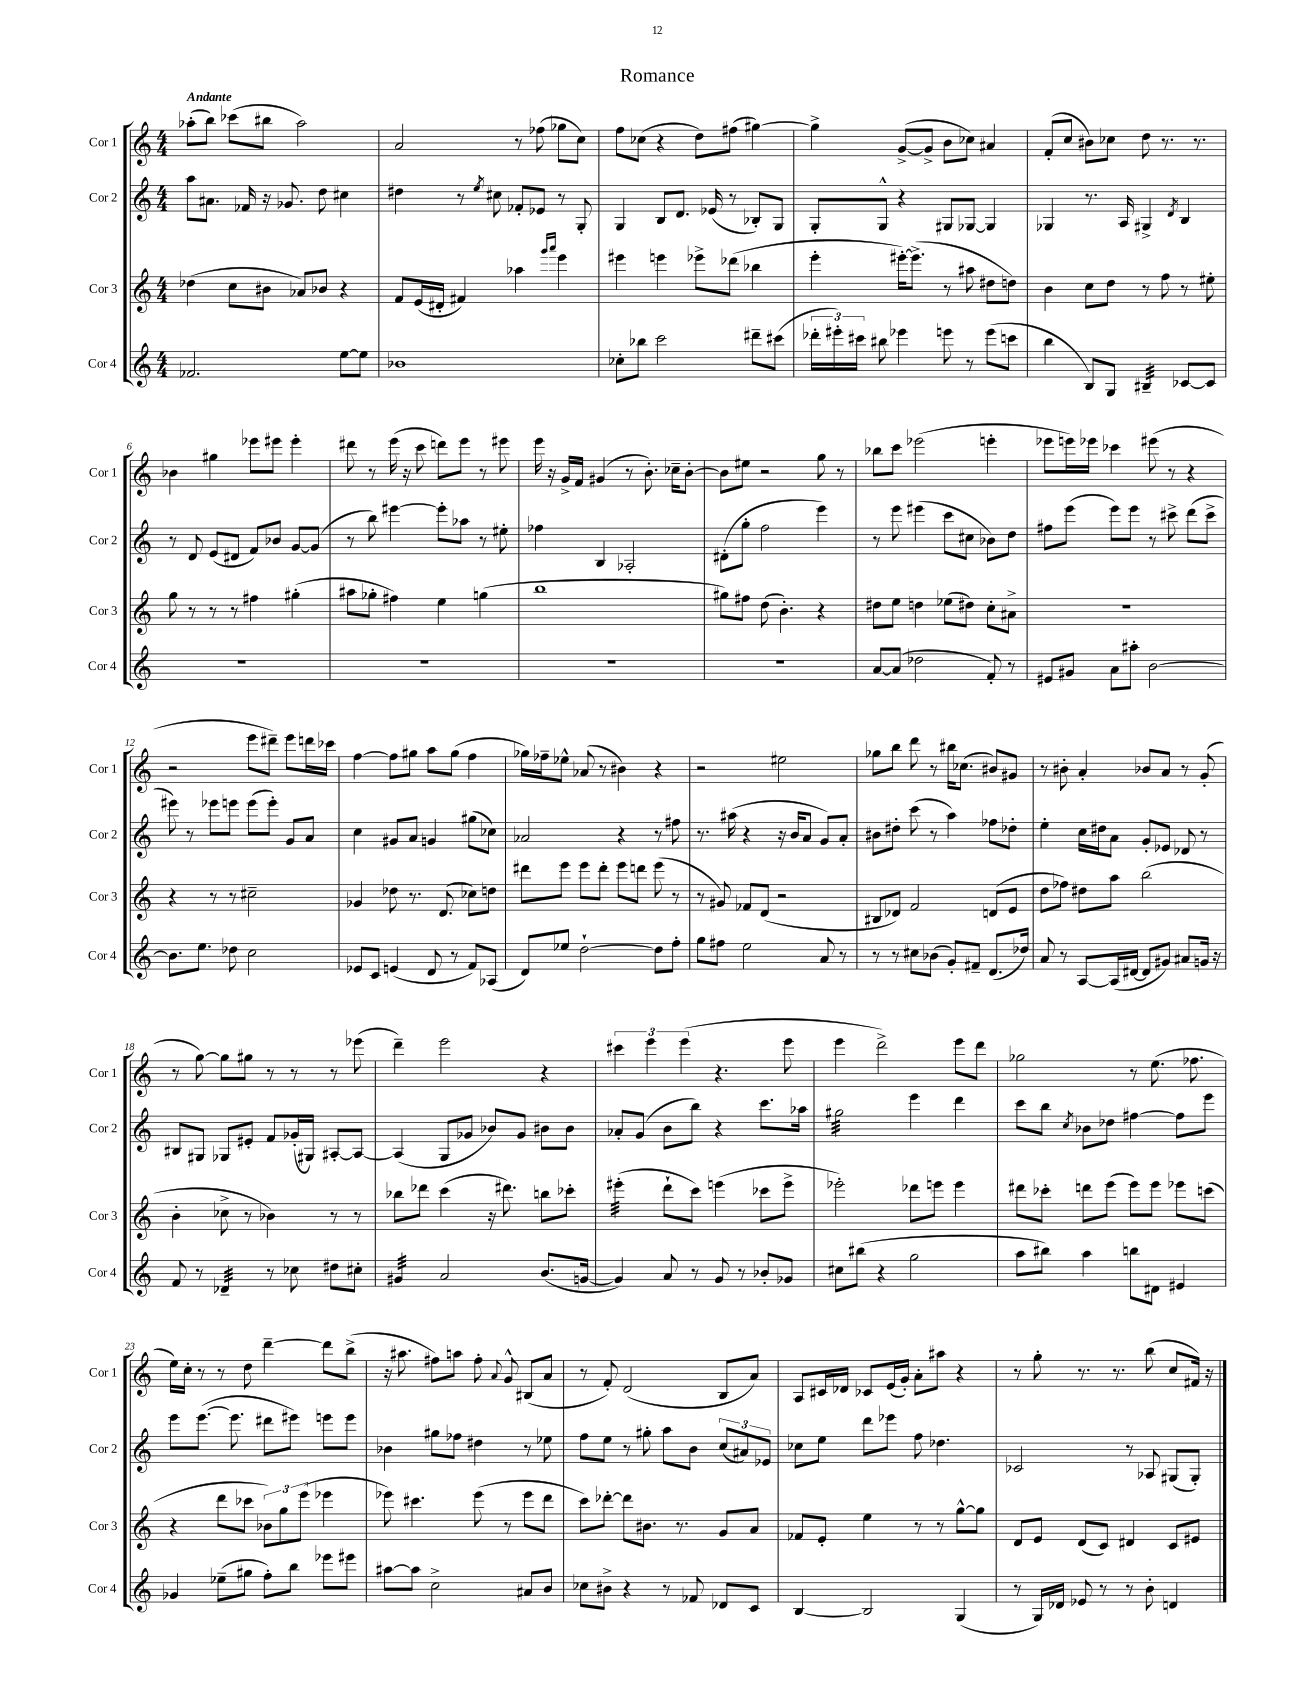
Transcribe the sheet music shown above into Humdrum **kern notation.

**kern	**kern	**kern	**kern
*staff4	*staff3	*staff2	*staff1
*clefG2	*clefG2	*clefG2	*clefG2
*k[]	*k[]	*k[]	*k[]
*M4/4	*M4/4	*M4/4	*M4/4
2.f-	(4dd-	8aa	(8aa-'
.	.	8.a#	8bb)
.	8cc	.	(8ccc-
.	.	16f-	.
.	8b#	16r	8bb#
.	.	8.g-	.
.	8a-)	.	2aa-)
.	8b-	8dd	.
[8ee	4r	4cc#	.
8ee]	.	.	.
=	=	=	=
1b-	8f	4dd#	2a
.	(16e	.	.
.	16d#'	.	.
.	4f#)	8r	.
.	.	8qee	.
.	.	8cc#	.
.	4aa-	8f-'	8r
.	.	8e-	(8ff-
.	16qqggg	.	.
.	16qqaaa	.	.
.	4eee	8r	8gg-
.	.	8G'	8cc)
=	=	=	=
8cc-'	4eee#	4G	8ff
8bb-	.	.	(8cc-
2ccc	4eee	8B	4r
.	.	8.d	.
.	8eee-^	.	8dd)
.	.	(16e-	.
.	(8ddd-	8r	(8ff#
8ddd#~	4bb-	8B-')	[4gg#)
(8ccc#	.	8G	.
=	=	=	=
24ddd-'	4eee'	8G'	4gg#^]
24eee#')	.	.	.
24ccc#	.	.	.
8bb#	.	8G^^	.
4eee-	[16eee#')	4r	([8g^
.	(8.eee#^]	.	.
.	.	.	8g^]
8eee	8r	8G#	8b
8r	8aa#	[8G-	8cc-)
(8eee	8dd#	4G-]	4a#
8ccc	8dd)	.	.
=	=	=	=
4bb	4b	4G-	(8f'
.	.	.	8cc
8B)	8cc	8.r	8b#)
8G	8dd	.	8cc-
.	.	16A	.
4B#~	8r	4G#^	8dd
.	8ff	.	8.r
.	.	8qd	.
[8c-	8r	4B	.
.	.	.	8.r
8c-]	8ee#'	.	.
=	=	=	=
1r	8gg	8r	4b-
.	8r	8d	.
.	8r	(8e	4gg#
.	8r	8d#	.
.	4ff#	8f)	8eee-
.	.	8b-	8eee#
.	(4gg#'	[8g	4eee#'
.	.	(8g]	.
=	=	=	=
1r	8aa#	8r	8ddd#
.	8gg-'	8bb)	8r
.	4ff#)	[4eee#	(16eee
.	.	.	16r
.	.	.	8ccc
.	4ee	8eee#']	8ddd)
.	.	8aa-	8eee
.	(4gg	8r	8r
.	.	8ee#'	8eee#
=	=	=	=
1r	1bb	4ff-	16eee
.	.	.	16r
.	.	.	16g^
.	.	.	16f
.	.	4B	(4g#
.	.	2A-'	8r
.	.	.	8.b')
.	.	.	16cc-~
.	.	.	[8b'
=	=	=	=
1r	8gg#)	(8d#'	8b]
.	8ff#	8gg'	8ee#
.	(8dd	2ff	2r
.	4.b')	.	.
.	4r	4eee)	8gg
.	.	.	8r
=	=	=	=
[8a	8dd#	8r	8bb-
(8a]	8ee	8eee	8ccc
2dd-	4dd	(4eee#	(2eee-
.	(8ee-	8ccc	.
.	8dd#)	8cc#	.
8f')	8cc'	8b-)	4eee'
8r	8a#^	8dd	.
=	=	=	=
8e#	1r	8ff#	8eee-
8g#	.	(8eee	16eee)
.	.	.	16eee-
8a	.	8eee)	4ccc-
8aa#'	.	8eee	.
[2b	.	8r	(8eee#
.	.	8ccc#^	8r
.	.	(8ddd	4r
.	.	8ccc#^	.
=	=	=	=
8.b]	4r	8eee#)	2r
.	.	8r	.
8.ee	.	.	.
.	8r	8eee-	.
8dd-	8r	8eee	.
2cc	2cc#~	(8eee	8eee
.	.	8eee')	8ddd#~)
.	.	8g	8eee
.	.	8a	16ddd
.	.	.	16ccc-
=	=	=	=
8e-	4g-	4cc	[4ff
8c	.	.	.
(4e	8dd-	8g#	8ff]
.	8.r	8a	8gg#
8d	.	4g	8aa
.	(8.d	.	.
8r	.	.	(8gg#
8f)	8cc-)	(8gg#	4ff
(8A-	8dd	8cc-)	.
=	=	=	=
8d)	8ddd#	2a-	16gg-)
.	.	.	16ff-~
8ee-	8eee	.	8ee-^^
[2dd`	8eee	.	(8a-
.	8ddd#'	.	8r
.	8eee	4r	4b#)
.	8ddd	.	.
8dd]	(8eee	8r	4r
8ff'	8r	8ff#	.
=	=	=	=
8gg	8r	8.r	2r
8ff#	8g#)	.	.
.	.	(16aa#	.
2ee	8f-	4r	.
.	(8d	.	.
.	2r	16r	2ee#
.	.	16b	.
.	.	8a	.
8a	.	8g)	.
8r	.	8a'	.
=	=	=	=
8r	8B#	8b#	8gg-
8r	8d-)	8dd#'	8bb
8cc#	2f	(8ccc	8ddd
(8b-	.	8r	8r
8g')	.	4aa)	16bb#
.	.	.	(8.cc-
8f#~	.	.	.
(8.d	(8d	8ff-	8b#)
.	8e	8dd-'	8g#
16dd-)	.	.	.
=	=	=	=
8a	8dd	4ee'	8r
8r	8ff-)	.	8b#'
[8A	8dd#	16cc	4a'
.	.	16dd#	.
(16A]	8aa	8a	.
[16d#	.	.	.
8d#]	(2bb	8g'	8b-
8g#)	.	8e-	8a
8a#	.	8d-	8r
16g	.	8r	(8g'
16r	.	.	.
=	=	=	=
8f	4b'	8B#	8r
8r	.	8G#	[8gg)
4d-~	8cc-^	8G-	8gg]
.	8r	8e#'	8gg#
8r	4b-)	8f	8r
8cc-	.	(16g-'	8r
.	.	16G#)	.
8dd#	8r	[8A#'	8r
8cc#'	8r	8A#_	(8eee-
=	=	=	=
4g#	8bb-	(4A#]	4ddd~)
.	8ddd-	.	.
2a	(4ccc	8G	2eee
.	.	8g-	.
.	16r	8b-)	.
.	8.ddd#)	.	.
.	.	8g-	.
(8.b	8bb	8b#	4r
.	8ccc-'	8b#	.
[16g	.	.	.
=	=	=	=
4g])	(4eee#'	8a-'	6ccc#
.	.	(8g	.
.	.	.	6eee
8a	8ddd`	8b	.
.	.	.	(6eee
8r	8ccc)	8bb)	.
8g	(4eee	4r	4.r
8r	.	.	.
8b-'	8ccc-	8.ccc	.
8g-	8eee^	.	8eee
.	.	16aa-	.
=	=	=	=
8cc#	2eee-')	2gg#	4eee
(8bb#	.	.	.
4r	.	.	2ddd^)
2gg	8ddd-	4eee	.
.	8eee	.	.
.	4eee	4ddd	8eee
.	.	.	8ddd
=	=	=	=
8aa	8ddd#	8ccc	2gg-
8bb#)	8ccc-'	8bb	.
.	.	8qcc	.
4aa	8ddd	8b-	.
.	(8eee	8dd-	.
8bb	8eee)	[4ff#	8r
8d#	8eee	.	(8.ee
4e#	8eee-	8ff#]	.
.	.	.	8.ff-
.	(8ccc	8eee	.
=	=	=	=
4g-	4r	8eee	16ee)
.	.	.	16cc'
.	.	([8.eee	8r
(8ee-~	8ddd	.	8r
.	.	8.eee]	.
8gg#	8ccc-	.	8dd
8ff')	12b-)	8ddd#	[4ddd~
.	12gg	.	.
8bb	.	8eee#)	.
.	(12eee	.	.
8eee-	4eee-	8eee	8ddd]
8eee#	.	8eee	(8bb^
=	=	=	=
[8aa#	8eee-)	4b-	16r
.	.	.	8.aa#
8aa#]	4.ccc#	.	.
2cc^	.	8gg#	8ff#)
.	.	8ff-	8aa
.	(8eee-	4dd#	8ff#'
.	.	.	8qqa
.	8r	.	8g^^
8a#	8eee-	8r	(8B#
8b	8ddd	8ee-	8a
=	=	=	=
8cc-	8ccc)	8ff	8r
8b#^	[8ddd-'	8ee	8f')
4r	8ddd-]	8r	(2d
.	8.b#	8gg#'	.
8r	.	8aa	.
.	8.r	.	.
8f-	.	8b	.
8d-	8g	(12cc	8B
.	.	12a#)	.
8c	8a	.	8a)
.	.	12e-	.
=	=	=	=
[4B	8f-	8cc-	8A
.	8e'	8ee	16c#
.	.	.	16d-
2B]	4ee	8ddd	8c-
.	.	8eee-	(16e
.	.	.	16g')
.	8r	8ff	8a'
.	8r	4.dd-	8aa#
(4G	[8gg^^	.	4r
.	8gg]	.	.
=	=	=	=
8r	8d	2c-	8r
16G)	8e	.	8gg'
16d-	.	.	.
8e-	(8d	.	8.r
8r	8c)	.	.
.	.	.	8.r
8r	4d#	8r	.
8b'	.	8A-	(8bb
4d	8c	(8G#	8cc
.	8e#	8G#')	16f#)
.	.	.	16r
==	==	==	==
*-	*-	*-	*-
